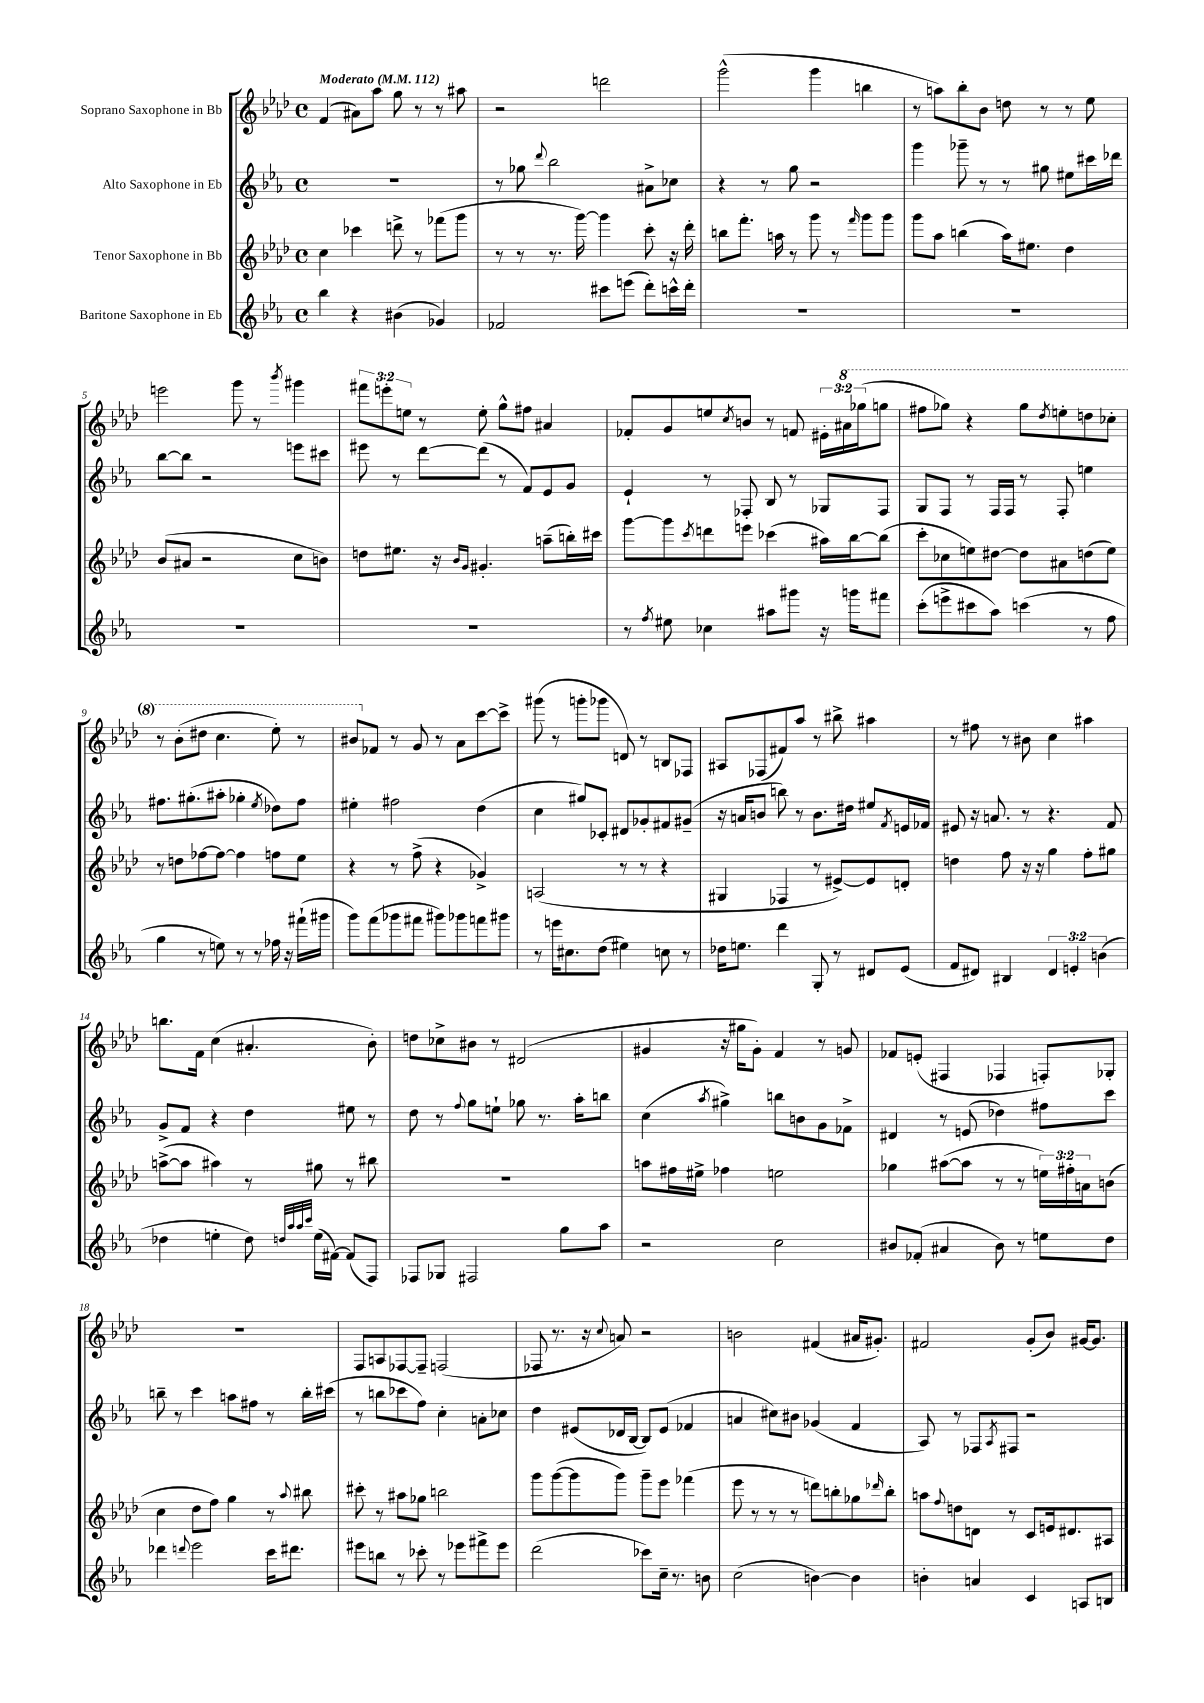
<<
\new StaffGroup <<
\new Staff = "s0" \with { instrumentName = "Soprano Saxophone in Bb" } {
    \clef treble \key aes \major \defaultTimeSignature \time 4/4 \override Staff.TupletNumber.text = #tuplet-number::calc-fraction-text \tempo "Moderato" 4 = 112
    f'4( ais'8) aes''8 g''8 r8 r8 ais''8 |
    r2 d'''2 |
    g'''2-^( g'''4 b''4 |
    r8 a''8) bes''8-. bes'8 d''8 r8 r8 ees''8 |
    e'''2 g'''8 r8 \acciaccatura { bes'''8 } gis'''4 |
    \tuplet 3/2 { fis'''8 e'''8-. e''8 } r8 e''8-. g''8-^ fis''8 ais'4 |
    fes'8-. g'8 e''8 \acciaccatura { c''8 } b'8 r8 f'8 \tuplet 3/2 { eis'16-. \ottava #1 ais''16 ges'''16( } g'''8 |
    fis'''8 ges'''8) r4 ges'''8 \acciaccatura { des'''8 } e'''8-. d'''8 ces'''8-. |
    r8 bes''8-.( dis'''8 c'''4. ees'''8-.) r8 |
    bis''8 \ottava #0 fes'8 r8 g'8 r8 aes'8 c'''8~ c'''8-> |
    gis'''8( r8 g'''8-. ges'''8 d'8) r8 b8 fes8 |
    ais8 fes8( fis'8) aes''8 r8 bis''8-> ais''4 |
    r8 fis''8 r8 bis'8 c''4 ais''4 |
    b''8. f'16 c''4( ais'4.-. bes'8-.) |
    d''8 ces''8-> bis'8 r8 dis'2( |
    gis'4 r16 gis''16 gis'8-.) f'4 r8 g'8 |
    fes'8 e'8-.( fis4 fes4 f8-.) ges8-. |
    R1 |
    f8 a8 fes8~ fes8-- f2( |
    fes8 r8. r16 \appoggiatura { c''8 } a'8) r2 |
    b'2 fis'4( ais'16 gis'8.-.) |
    fis'2 g'8-.( bes'8) gis'16~ gis'8. \bar "|." |
}
\new Staff = "s1" \with { instrumentName = "Alto Saxophone in Eb" } {
    \clef treble \key ees \major \defaultTimeSignature \time 4/4
    R1 |
    r8 ges''8 \appoggiatura { d'''8 } bes''2 ais'8-> ces''8 |
    r4 r8 g''8 r2 |
    g'''4 ges'''8-- r8 r8 gis''8 eis''8 cis'''16 des'''16 |
    bes''8~ bes''8 r2 e'''8 cis'''8 |
    eis'''8 r8 d'''8~ d'''8( r8 f'8) ees'8 g'8 |
    ees'4-! r8 fes8-. bes8 r8 ges8 fes8 |
    g8 f8 r8 f16 f16 r8 f8-. e''4 |
    fis''8. gis''8.-.( ais''8-. ges''4-. \acciaccatura { ees''8 } des''8) fis''8 |
    eis''4-. fis''2 d''4( |
    c''4 gis''8) ces'8-. dis'8 ges'8-. fis'8 gis'8--( |
    r16 a'16 b'8 b''8) r8 b'8. dis''16 eis''8 \acciaccatura { f'8 } e'16 fes'16 |
    eis'8 r16 a'8. r8 r4. f'8 |
    g'8-> f'8 r4 d''4 eis''8 r8 |
    d''8 r8 \appoggiatura { f''8 } g''8 e''8-! ges''8 r8. aes''16-. b''8 |
    c''4( \acciaccatura { aes''8 } gis''4->) b''8 b'8 g'8 fes'8-> |
    dis'4 r8 e'8( des''4) fis''8 c'''8 |
    b''8-- r8 c'''4 a''8 fis''8 r8 b''16-. cis'''16( |
    r8 b''8 ces'''8 f''8) c''4-. a'8-. ces''8 |
    d''4 eis'8( des'16 bes16~ bes8) eis'8( fes'4 |
    a'4 cis''8) bis'8 ges'4( f'4 |
    aes8) r8 fes8 \acciaccatura { aes8 } fis8 r2 \bar "|." |
}
\new Staff = "s2" \with { instrumentName = "Tenor Saxophone in Bb" } {
    \clef treble \key aes \major \defaultTimeSignature \time 4/4 \override Staff.TupletNumber.text = #tuplet-number::calc-fraction-text
    c''4 ces'''4 d'''8-> r8 fes'''8( g'''8 |
    r8 r8 r8. g'''16~) g'''4 c'''8-. r16 des'''16-. |
    b''8 f'''8.-. a''16 r8 g'''8 r8 \grace { f'''16 } g'''8 g'''8 |
    g'''8 aes''8 b''4( aes''16) eis''8. des''4 |
    bes'8( ais'8 r2 c''8 b'8) |
    d''8 eis''8. r16 \grace { bes'16 g'16 } gis'4.-. a''8--( b''16-.) cis'''16 |
    g'''8~ g'''8 \acciaccatura { c'''8 } d'''8 e'''8 ces'''4( ais''16) bes''16~ bes''8( |
    c'''8-. ces''8 e''8) dis''8~ dis''8 ais'8 d''8( e''8) |
    r8 d''8 fes''8~ fes''8~ fes''4 f''8 ees''8 |
    r4 r8 f''8->( r4 ges'4->) |
    a2( r8 r8 r4 |
    gis4 fes4 r8 eis'8~->) eis'8 d'8-. |
    d''4 f''8 r16 r16 g''4 f''8-. gis''8 |
    a''8~->( a''8 ais''4) r8 gis''8 r8 bis''8 |
    R1 |
    a''8 fis''16 eis''16-> fes''4 e''2 |
    ges''4 ais''8~( ais''8 r8 r8 \tuplet 3/2 { e''16) fis''16-. a'16 } b'8( |
    c''4 des''8 f''8) g''4 r8 \appoggiatura { aes''8 } bis''8 |
    cis'''8-. r8 ais''8 ges''8 b''2 |
    g'''8 g'''8~( g'''8 g'''8) g'''8-- ees'''8 fes'''4( |
    ees'''8 r8 r8 r8 d'''8) b''8-. ges''8 \grace { des'''16 } b''8-. |
    a''8 \appoggiatura { f''8 } d''8 d'8 r8 c'8 e'16 dis'8. ais8 \bar "|." |
}
\new Staff = "s3" \with { instrumentName = "Baritone Saxophone in Eb" } {
    \clef treble \key ees \major \defaultTimeSignature \time 4/4 \override Staff.TupletNumber.text = #tuplet-number::calc-fraction-text
    bes''4 r4 bis'4( ges'4) |
    fes'2 cis'''8 e'''8( d'''8-.) c'''16-^ d'''16-. |
    R1 |
    R1 |
    R1 |
    R1 |
    r8 \acciaccatura { f''8 } eis''8 ces''4 ais''8 gis'''8 r16 g'''16 fis'''8 |
    c'''8-.( e'''8-> cis'''8 aes''8) c'''4( r8 f''8 |
    g''4 r8 e''8) r8 r8 fes''16 r16 fis'''16-!( gis'''16 |
    g'''8) f'''8( ges'''8 fis'''8 gis'''8) ges'''8 f'''8 gis'''8 |
    r8 e'''16 cis''8. d''8( eis''4) c''8 r8 |
    des''16 e''8. d'''4 g8-. r8 dis'8 ees'8( |
    f'8 dis'8) bis4 \tuplet 3/2 { dis'4 e'4-. b'4( } |
    des''4 e''4-. des''8) \grace { d''32 aes''32 aes''32 c'''32 } e''16( fis'16~) fis'8( f8) |
    fes8 ges8 fis2 g''8 aes''8 |
    r2 c''2 |
    bis'8 fes'8-.( ais'4 bis'8) r8 e''8 d''8 |
    des'''4 \appoggiatura { d'''8 } ees'''2 c'''16 dis'''8. |
    eis'''8 b''8 r8 ces'''8-. r8 ees'''8 fis'''8-> ees'''8 |
    d'''2( ces'''8) c''16-- r8. b'8 |
    c''2( b'4~) b'4 |
    b'4-. a'4 c'4 a8 b8 \bar "|." |
}
>>
>>
